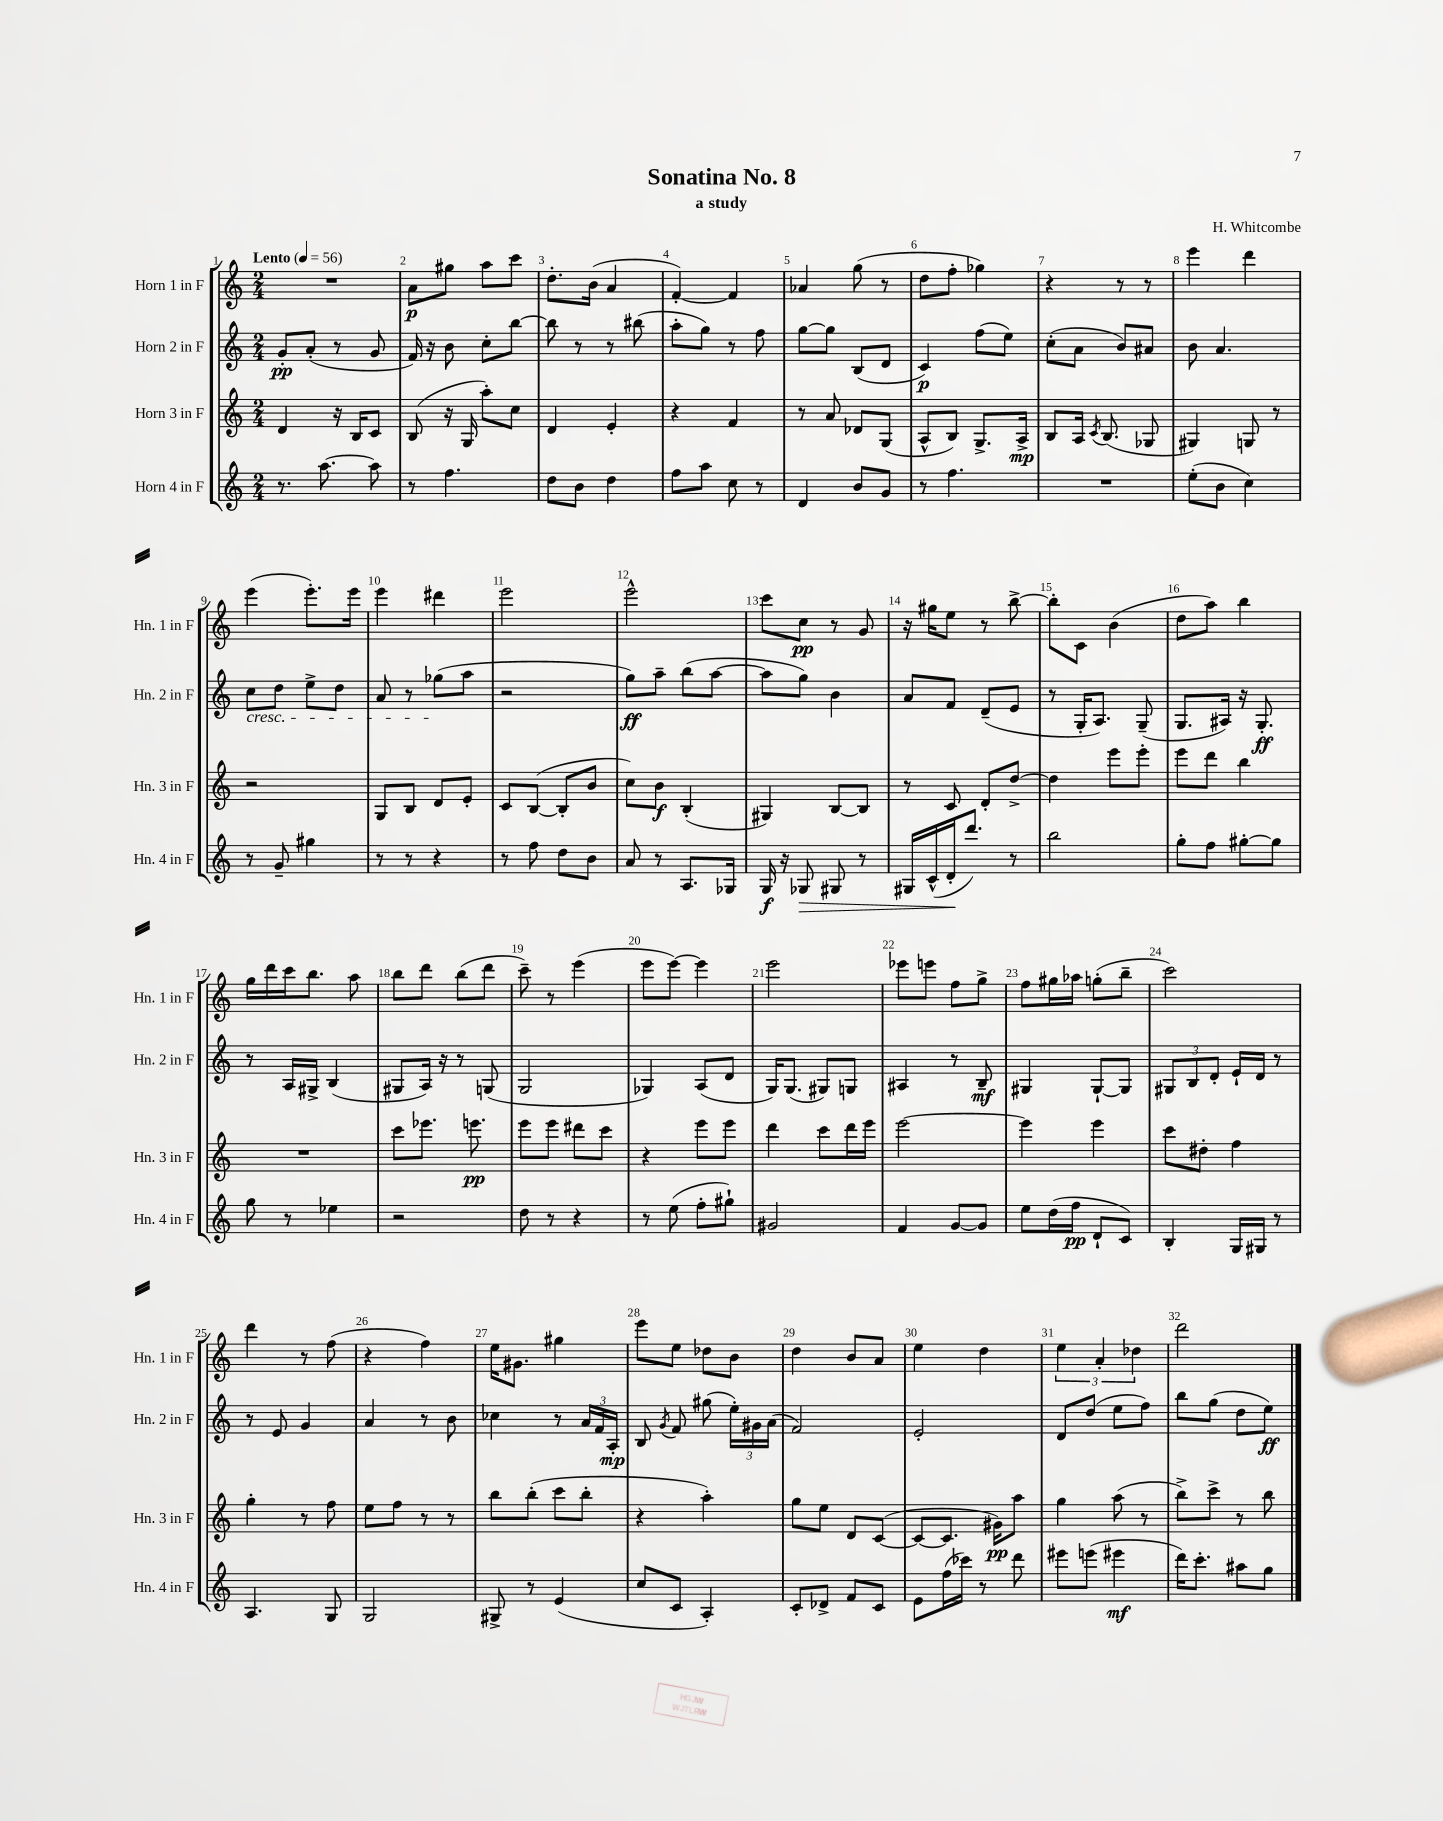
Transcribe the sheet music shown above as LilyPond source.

\header { title = "Sonatina No. 8" composer = "H. Whitcombe" subtitle = "a study" }
<<
\new StaffGroup <<
\new Staff = "s0" \with { instrumentName = "Horn 1 in F" shortInstrumentName = "Hn. 1 in F" } {
    \clef treble \key c \major \numericTimeSignature \time 2/4 \tempo "Lento" 4 = 56
    \autoBeamOff R2 |
    a'8[\p gis''8] a''8[ c'''8] |
    d''8.[-. b'16]( a'4 |
    f'4~-.) f'4 |
    aes'4 g''8( r8 |
    d''8[ f''8]-. ges''4) |
    r4 r8 r8 |
    e'''4 d'''4 |
    e'''4( e'''8.[-.) e'''16] |
    e'''4 dis'''4 |
    e'''2 |
    e'''2-^ |
    c'''8[ c''8]\pp r8 g'8 |
    r16 gis''16[ e''8] r8 b''8~-> |
    b''8[-. c'8] b'4( |
    d''8[ a''8]) b''4 |
    g''16[ d'''16 c'''16 b''8.] a''8 |
    b''8[ d'''8] b''8[( d'''8] |
    c'''8--) r8 e'''4( |
    e'''8[ e'''8]~) e'''4 |
    e'''2 |
    ees'''8[ e'''8] f''8[ g''8]-> |
    f''8[ gis''16 aes''16] g''8[-.( b''8]-- |
    c'''2) |
    d'''4 r8 f''8( |
    r4 f''4) |
    e''16[ gis'8.] gis''4 |
    e'''8[ e''8] des''8[ b'8] |
    d''4 b'8[ a'8] |
    e''4 d''4 |
    \tuplet 3/2 { e''4 a'4-. des''4 } |
    d'''2 \bar "|." |
}
\new Staff = "s1" \with { instrumentName = "Horn 2 in F" shortInstrumentName = "Hn. 2 in F" } {
    \clef treble \key c \major \numericTimeSignature \time 2/4
    \autoBeamOff g'8[-.\pp a'8]-.( r8 g'8 |
    f'16) r16 b'8 c''8[-. b''8]~ |
    b''8 r8 r8 bis''8( |
    a''8[-. g''8]) r8 f''8 |
    g''8[~ g''8] b8[( d'8] |
    c'4\p) f''8[( e''8]) |
    c''8[-.( a'8] b'8[) ais'8] |
    b'8 a'4. |
    c''8[\cresc d''8] e''8[-> d''8] |
    a'8 r8 ges''8[\!( a''8] |
    r2 |
    g''8[\ff) a''8]-- b''8[( a''8]~ |
    a''8[ g''8]) b'4 |
    a'8[ f'8] d'8[--( e'8] |
    r8 g16[-. a8.]) g8--( |
    g8.[ ais16]) r16 g8.-.\ff |
    r8 a16[ gis16]-> b4( |
    gis8[ a16]) r16 r8 g8( |
    g2 |
    ges4) a8[( d'8] |
    g16[) g8.]( gis8[) g8] |
    ais4 r8 b8--\mf |
    gis4 gis8[~-! gis8] |
    \tuplet 3/2 { gis8[ b8 d'8]-. } e'16[-! d'16] r8 |
    r8 e'8 g'4 |
    a'4 r8 b'8 |
    ces''4 r8 \tuplet 3/2 { a'16[ f'16 a16]-.\mp } |
    b8 \acciaccatura { g'8 } f'8 gis''8( \tuplet 3/2 { e''16[-.) gis'16 a'16]( } |
    f'2) |
    e'2-. |
    d'8[ d''8]( e''8[ f''8]) |
    b''8[ g''8]( d''8[ e''8]\ff) \bar "|." |
}
\new Staff = "s2" \with { instrumentName = "Horn 3 in F" shortInstrumentName = "Hn. 3 in F" } {
    \clef treble \key c \major \numericTimeSignature \time 2/4
    \autoBeamOff d'4 r16 b16[ c'8] |
    b8( r16 g16 a''8[-.) c''8] |
    d'4 e'4-. |
    r4 f'4 |
    r8 a'8 des'8[ g8]( |
    a8[-^ b8]) g8.[-> a16]->\mp |
    b8[ a16] \acciaccatura { c'8 } b8.( ges8 |
    gis4) g8 r8 |
    r2 |
    g8[ b8] d'8[ e'8]-. |
    c'8[ b8]~( b8[-. b'8] |
    c''8[) b'8]\f b4-.( |
    gis4) b8[~ b8] |
    r8 c'8 d'8[-. d''8]~-> |
    d''4 e'''8[ e'''8]-. |
    e'''8[ d'''8] b''4 |
    R2 |
    c'''8[ ees'''8.] e'''8.\pp |
    e'''8[ e'''8] dis'''8[ c'''8] |
    r4 e'''8[ e'''8] |
    d'''4 c'''8[ d'''16 e'''16] |
    e'''2~ |
    e'''4 e'''4 |
    c'''8[ dis''8]-. f''4 |
    g''4-. r8 f''8 |
    e''8[ f''8] r8 r8 |
    b''8[ b''8]-.( c'''8[ b''8]-. |
    r4 a''4-.) |
    g''8[ e''8] d'8[ c'8]~( |
    c'8[~ c'8.] gis'16[\pp) a''8] |
    g''4 a''8( r8 |
    b''8[->) c'''8]-> r8 b''8 \bar "|." |
}
\new Staff = "s3" \with { instrumentName = "Horn 4 in F" shortInstrumentName = "Hn. 4 in F" } {
    \clef treble \key c \major \numericTimeSignature \time 2/4
    \autoBeamOff r8. a''8.~ a''8 |
    r8 f''4. |
    d''8[ b'8] d''4 |
    f''8[ a''8] c''8 r8 |
    d'4 b'8[ g'8] |
    r8 f''4. |
    R2 |
    e''8[-.( b'8] c''4) |
    r8 g'8-- gis''4 |
    r8 r8 r4 |
    r8 f''8 d''8[ b'8] |
    a'8 r8 a8.[ ges16] |
    g16\f r16 ges8\> gis8 r8 |
    gis16[ c'16-^( d'16-.\! d'''8.]) r8 |
    b''2 |
    g''8[-. f''8] gis''8[~-. gis''8] |
    g''8 r8 ees''4 |
    r2 |
    d''8 r8 r4 |
    r8 e''8( f''8[-. gis''8]-!) |
    gis'2 |
    f'4 g'8[~ g'8] |
    e''8[ d''16( f''16]\pp d'8[-! c'8]) |
    b4-. g16[ gis16] r8 |
    a4. g8 |
    g2 |
    gis8-> r8 e'4( |
    c''8[ c'8] a4-.) |
    c'8[-. des'8]-> f'8[ c'8] |
    e'8[ f''16( ces'''16]) r8 d'''8 |
    eis'''8[ e'''8]( eis'''4\mf |
    d'''16[) c'''8.]-. ais''8[ g''8] \bar "|." |
}
>>
>>
\layout { \context { \Score \override BarNumber.break-visibility = ##(#f #t #t) barNumberVisibility = #all-bar-numbers-visible } }
